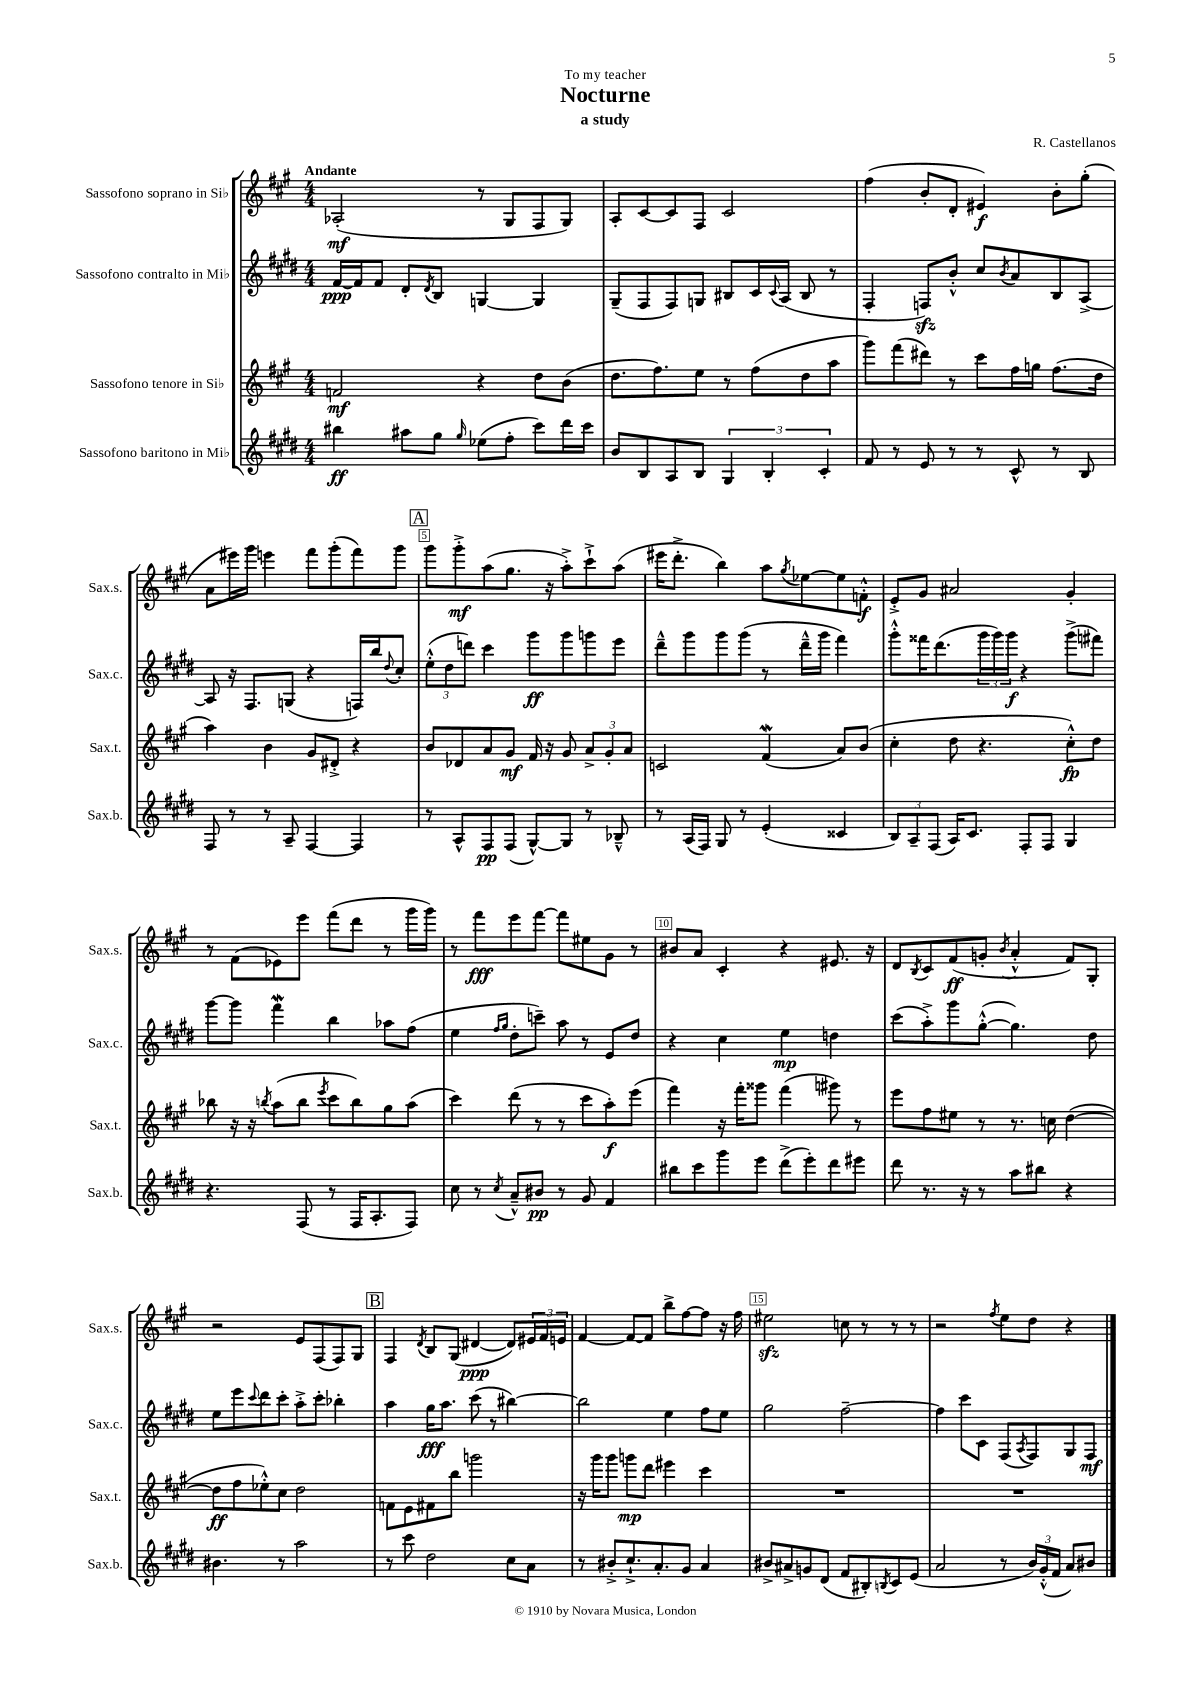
\header { title = "Nocturne" composer = "R. Castellanos" subtitle = "a study" dedication = "To my teacher" }
<<
\new StaffGroup <<
\new Staff = "s0" \with { instrumentName = "Sassofono soprano in Sib" shortInstrumentName = "Sax.s." } {
    \clef treble \key a \major \numericTimeSignature \time 4/4 \tempo "Andante"
    aes2-.\mf( r8 gis8 fis8 gis8) |
    a8-. cis'8~ cis'8 fis8 cis'2 |
    fis''4( b'8-. d'8-. eis'4\f) b'8-. gis''8-.( |
    a'8 eis'''16) gis'''16 e'''4 fis'''8 gis'''8-.( fis'''8) gis'''8 |
    \mark \markup { \box "A" } gis'''8 gis'''8-.->\mf a''8( gis''8. r16 a''8-.->) cis'''8-!-> a''8( |
    eis'''16 d'''8.-.-> b''4) a''8 \acciaccatura { gis''8 } ees''8~ ees''8 f'8-.-^\f |
    e'8-.-> gis'8 ais'2 gis'4-. |
    r8 fis'8( ees'8) e'''8 fis'''8( d'''8 r8 gis'''16 gis'''16) |
    r8 fis'''8\fff e'''8 fis'''8~ fis'''8 eis''8 gis'8 r8 |
    bis'8 a'8 cis'4-. r4 eis'8. r16 |
    d'8 \acciaccatura { b8 } cis'8 fis'8\ff( g'8-. \acciaccatura { b'8 } a'4-.-^ fis'8) gis8-. |
    r2 e'8 fis8( fis8) gis8 |
    \mark \markup { \box "B" } fis4 \acciaccatura { d'8 } b8 gis8( dis'4~\ppp dis'8) \tuplet 3/2 { eis'16 fis'16 e'16 } |
    fis'4~ fis'8~ fis'8 b''8-> fis''8~ fis''8 r16 fis''16 |
    eis''2\sfz c''8 r8 r8 r8 |
    r2 \acciaccatura { fis''8 } e''8 d''8 r4 \bar "|." |
}
\new Staff = "s1" \with { instrumentName = "Sassofono contralto in Mib" shortInstrumentName = "Sax.c." } {
    \clef treble \key e \major \numericTimeSignature \time 4/4
    fis'16~\ppp fis'16 fis'8 dis'8-. \acciaccatura { dis'8 } b8 g4~ g4 |
    gis8--( fis8 fis8) g8 bis8 cis'16 \appoggiatura { cis'8 } a16( bis8 r8 |
    fis4-. f8\sfz) b'8-.-^ cis''8 \acciaccatura { b'8 } a'8 b8 a8~-> |
    a8 r16 fis8. g8( r4 f16) b''16 \appoggiatura { dis''8 } cis''8-. |
    \mark \markup { \box "A" } \tuplet 3/2 { e''8-.-^( dis''8 d'''8) } cis'''4 gis'''8\ff gis'''8 g'''8 e'''8 |
    dis'''8---^ gis'''8 gis'''8 gis'''8( r8 dis'''16---^ gis'''16 fis'''4) |
    gis'''8-.-^ fisis'''16 dis'''8.( \tuplet 3/2 { gis'''16 gis'''16) gis'''16\f } r4 gis'''8->( fis'''8) |
    gis'''8~ gis'''8 fis'''4\mordent b''4 aes''8 fis''8( |
    e''4 \grace { fis''16 gis''16 } dis''8-. c'''8--) a''8 r8 e'8 dis''8 |
    r4 cis''4 e''4\mp d''4 |
    cis'''8( a''8-.->) gis'''8 gis''8~-.-^( gis''4.) dis''8 |
    e''8 e'''8 \appoggiatura { cis'''8 } dis'''8 cis'''8-. a''8-.-> cis'''8-. bes''4-. |
    \mark \markup { \box "B" } a''4 gis''16\fff a''8. cis'''8( r8 bis''4~) |
    bis''2 e''4 fis''8 e''8 |
    gis''2 fis''2~-- |
    fis''4 cis'''8 cis'8 fis8( \acciaccatura { a8 } fis8) gis8 fis8\mf \bar "|." |
}
\new Staff = "s2" \with { instrumentName = "Sassofono tenore in Sib" shortInstrumentName = "Sax.t." } {
    \clef treble \key a \major \numericTimeSignature \time 4/4
    f'2\mf r4 d''8 b'8( |
    d''8. fis''8.) e''8 r8 fis''8( d''8 a''8 |
    gis'''8) fis'''8( dis'''8) r8 cis'''8 fis''16 g''16 fis''8.( d''16 |
    a''4) b'4 gis'8 dis'8-.-> r4 |
    \mark \markup { \box "A" } b'8 des'8 a'8 gis'8\mf fis'16 r16 gis'8 \tuplet 3/2 { a'8-> gis'8-. a'8 } |
    c'2 fis'4\mordent( a'8) b'8( |
    cis''4-. d''8 r4. cis''8-.-^\fp) d''8 |
    bes''8 r16 r16 \acciaccatura { b''8 } a''8( b''8 \acciaccatura { e'''8 } cis'''8 b''8) gis''8 a''8( |
    cis'''4) d'''8( r8 r8 cis'''8 a''8-.\f) e'''8( |
    fis'''4) r16 fis'''16-. gisis'''8 fis'''4( gis'''8) r8 |
    e'''8 fis''8 eis''8 r8 r8. c''16 d''4~( |
    d''8\ff fis''8 ees''8-.-^) cis''8 d''2 |
    \mark \markup { \box "B" } f'8 e'8 fis'8 b''8 g'''2 |
    r16 gis'''16 gis'''8 g'''8\mp d'''8 eis'''4 cis'''4 |
    R1 |
    R1 \bar "|." |
}
\new Staff = "s3" \with { instrumentName = "Sassofono baritono in Mib" shortInstrumentName = "Sax.b." } {
    \clef treble \key e \major \numericTimeSignature \time 4/4
    bis''4\ff ais''8 gis''8 \grace { gis''16 } ees''8( fis''8-. cis'''8) dis'''16 cis'''16 |
    b'8 b8 a8 b8 \tuplet 3/2 { gis4 b4-. cis'4-. } |
    fis'8 r8 e'8 r8 r8 cis'8-^ r8 b8 |
    fis8 r8 r8 a8-- fis4~ fis4 |
    \mark \markup { \box "A" } r8 a8-^ fis8\pp fis8( gis8~-^) gis8 r8 bes8---^ |
    r8 a16( fis16) gis8 r8 e'4-.( cisis'4 |
    \tuplet 3/2 { b8) a8-- fis8( } a16) cis'8. fis8-. fis8 gis4 |
    r4. fis8( r8 fis16 a8.-. fis8) |
    cis''8 r8 \acciaccatura { cis''8 } a'8---^ bis'8\pp r8 gis'8 fis'4 |
    bis''8 cis'''8 gis'''8 e'''8 dis'''8->( e'''8-.) dis'''8 eis'''8 |
    dis'''8 r8. r16 r8 a''8 bis''8 r4 |
    bis'4. r8 a''2 |
    \mark \markup { \box "B" } r8 cis'''8 dis''2 cis''8 a'8 |
    r8 bis'8-.-> cis''8.-!-> a'8.-. gis'8 a'4 |
    bis'8-> ais'8-> g'8 dis'8( fis'8 bis8-.) \acciaccatura { b8 } cis'8 e'8( |
    a'2 r8 \tuplet 3/2 { b'16) gis'16-.-^( fis'16 } a'8) bis'8 \bar "|." |
}
>>
>>
\layout { \context { \Score \override BarNumber.break-visibility = ##(#f #t #t) barNumberVisibility = #(every-nth-bar-number-visible 5) \override BarNumber.stencil = #(make-stencil-boxer 0.1 0.3 ly:text-interface::print) } }
